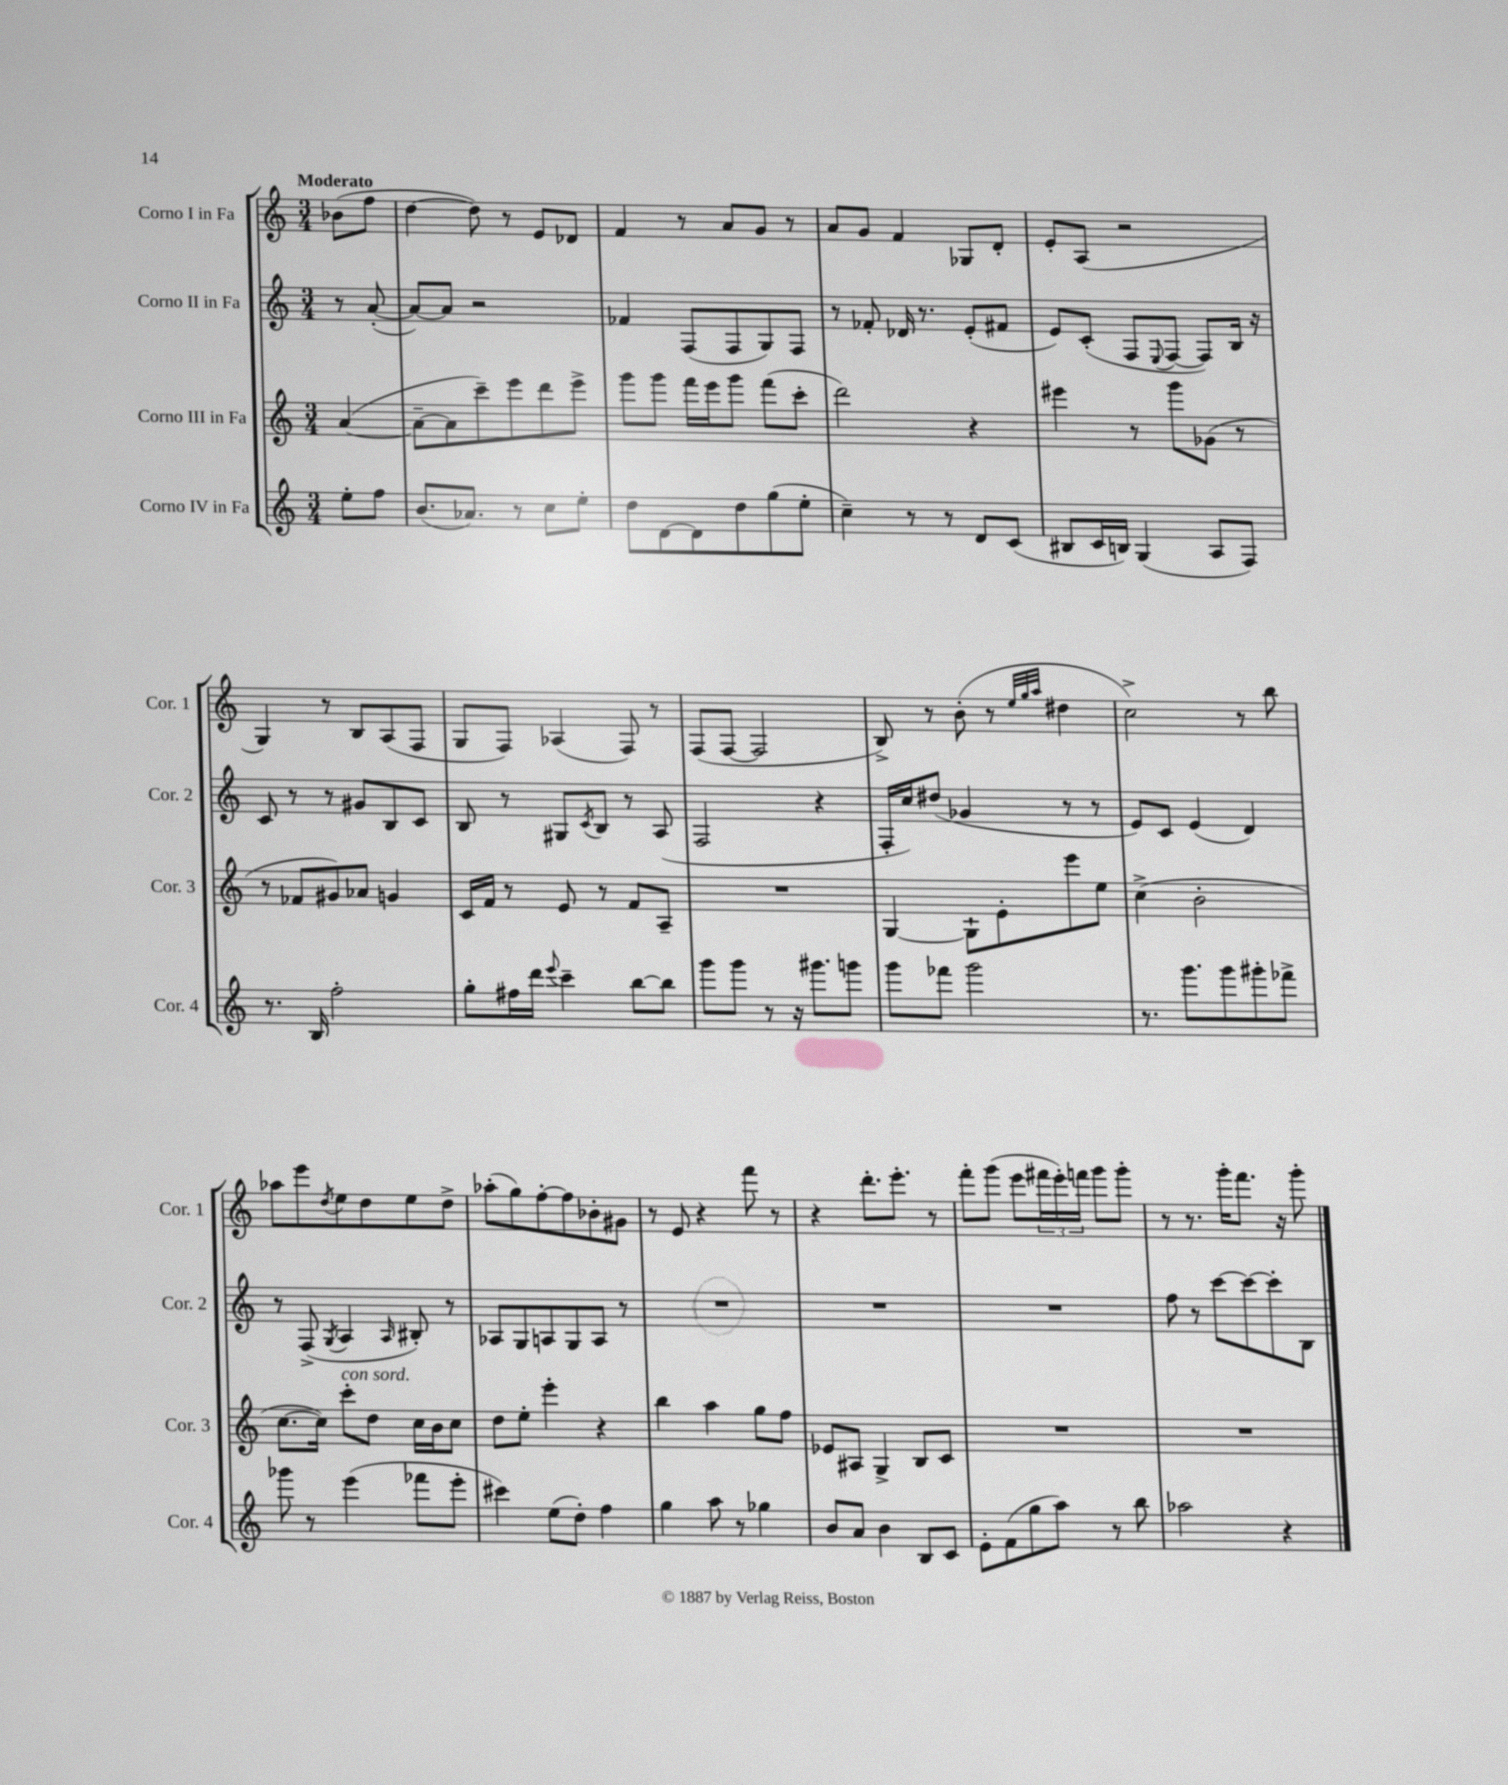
<<
\new StaffGroup <<
\new Staff = "s0" \with { instrumentName = "Corno I in Fa" shortInstrumentName = "Cor. 1" } {
    \clef treble \key c \major \numericTimeSignature \time 3/4 \partial 4 \tempo "Moderato"
    bes'8( f''8 |
    d''4~ d''8) r8 e'8 des'8 |
    f'4 r8 a'8 g'8 r8 |
    a'8 g'8 f'4 ges8 d'8-. |
    e'8-. a8( r2 |
    g4) r8 b8 a8( f8 |
    g8 f8) aes4( f8) r8 |
    f8( f8~ f2 |
    b8->) r8 b'8-.( r8 \grace { e''32 g''32 a''32 } dis''4 |
    c''2->) r8 b''8 |
    aes''8 e'''8 \acciaccatura { d''8 } e''8 d''8 e''8 d''8-> |
    aes''8-.( g''8) f''8~-. f''8 bes'8-. gis'8 |
    r8 e'8 r4 f'''8 r8 |
    r4 d'''8.-. e'''8.-. r8 |
    f'''8-. g'''8( e'''8 \tuplet 3/2 { fis'''16 e'''16-.) f'''16 } g'''8 g'''8-. |
    r8 r8. g'''16-. f'''8. r16 g'''8-. \bar "|." |
}
\new Staff = "s1" \with { instrumentName = "Corno II in Fa" shortInstrumentName = "Cor. 2" } {
    \clef treble \key c \major \numericTimeSignature \time 3/4 \partial 4
    r8 a'8~-.( |
    a'8~) a'8 r2 |
    fes'4 f8( f8 g8) f8 |
    r8 fes'8-. des'16 r8. e'8-.( fis'8 |
    e'8) c'8-.( f8 \appoggiatura { e8 } f8~ f8) b16 r16 |
    c'8 r8 r8 gis'8 b8 c'8 |
    b8 r8 gis8 \acciaccatura { c'8 } b8 r8 a8( |
    f2 r4 |
    f16-. c''16) dis''8( ges'4 r8 r8 |
    e'8) c'8 e'4( d'4) |
    r8 f8->( \acciaccatura { g8 } a4 \grace { a16 } bis8-.) r8 |
    aes8 g8 a8 g8 a8 r8 |
    R2. |
    R2. |
    R2. |
    f''8 r8 c'''8~ c'''8~ c'''8-. b8 \bar "|." |
}
\new Staff = "s2" \with { instrumentName = "Corno III in Fa" shortInstrumentName = "Cor. 3" } {
    \clef treble \key c \major \numericTimeSignature \time 3/4 \partial 4
    a'4~( |
    a'8~-- a'8 c'''8--) e'''8 d'''8 e'''8-> |
    g'''8 g'''8 f'''16 e'''16 g'''8 f'''8( c'''8-. |
    d'''2) r4 |
    eis'''4 r8 g'''8 ges'8( r8 |
    r8 fes'8 gis'8) aes'8 g'4 |
    c'16 f'16 r8 e'8 r8 f'8 a8-- |
    R2. |
    g4~ g8-! e'8-. e'''8 e''8 |
    c''4->( b'2-. |
    c''8.~ c''16) c'''8-.^\markup { \italic "con sord." } d''8 c''16 b'16 c''8 |
    d''8 e''8-. e'''4-. r4 |
    b''4 a''4 g''8 f''8 |
    ees'8 ais8 g4-> b8 c'8 |
    R2. |
    R2. \bar "|." |
}
\new Staff = "s3" \with { instrumentName = "Corno IV in Fa" shortInstrumentName = "Cor. 4" } {
    \clef treble \key c \major \numericTimeSignature \time 3/4 \partial 4
    e''8-. f''8 |
    b'8.( aes'8.) r8 c''8 e''8-. |
    d''8 d'8~ d'8 d''8 g''8( e''8-. |
    c''4--) r8 r8 d'8 c'8( |
    bis8 c'16 b16) g4( a8 f8) |
    r8. b16 f''2-. |
    g''8-. fis''16 d'''16 \appoggiatura { e'''8 } c'''4-- b''8~ b''8 |
    g'''8 g'''8 r8 r16 gis'''8. g'''8 |
    g'''8 fes'''8 g'''2 |
    r8. g'''8. g'''8 gis'''8-. fes'''8-> |
    ges'''8 r8 e'''4( fes'''8 e'''8-. |
    cis'''4) e''8( d''8-.) f''4 |
    g''4 a''8 r8 ges''4 |
    b'8 a'8 b'4 b8 c'8 |
    e'8-. f'8( g''8 a''8) r8 b''8 |
    aes''2 r4 \bar "|." |
}
>>
>>
\layout { \context { \Score \remove "Bar_number_engraver" } }
